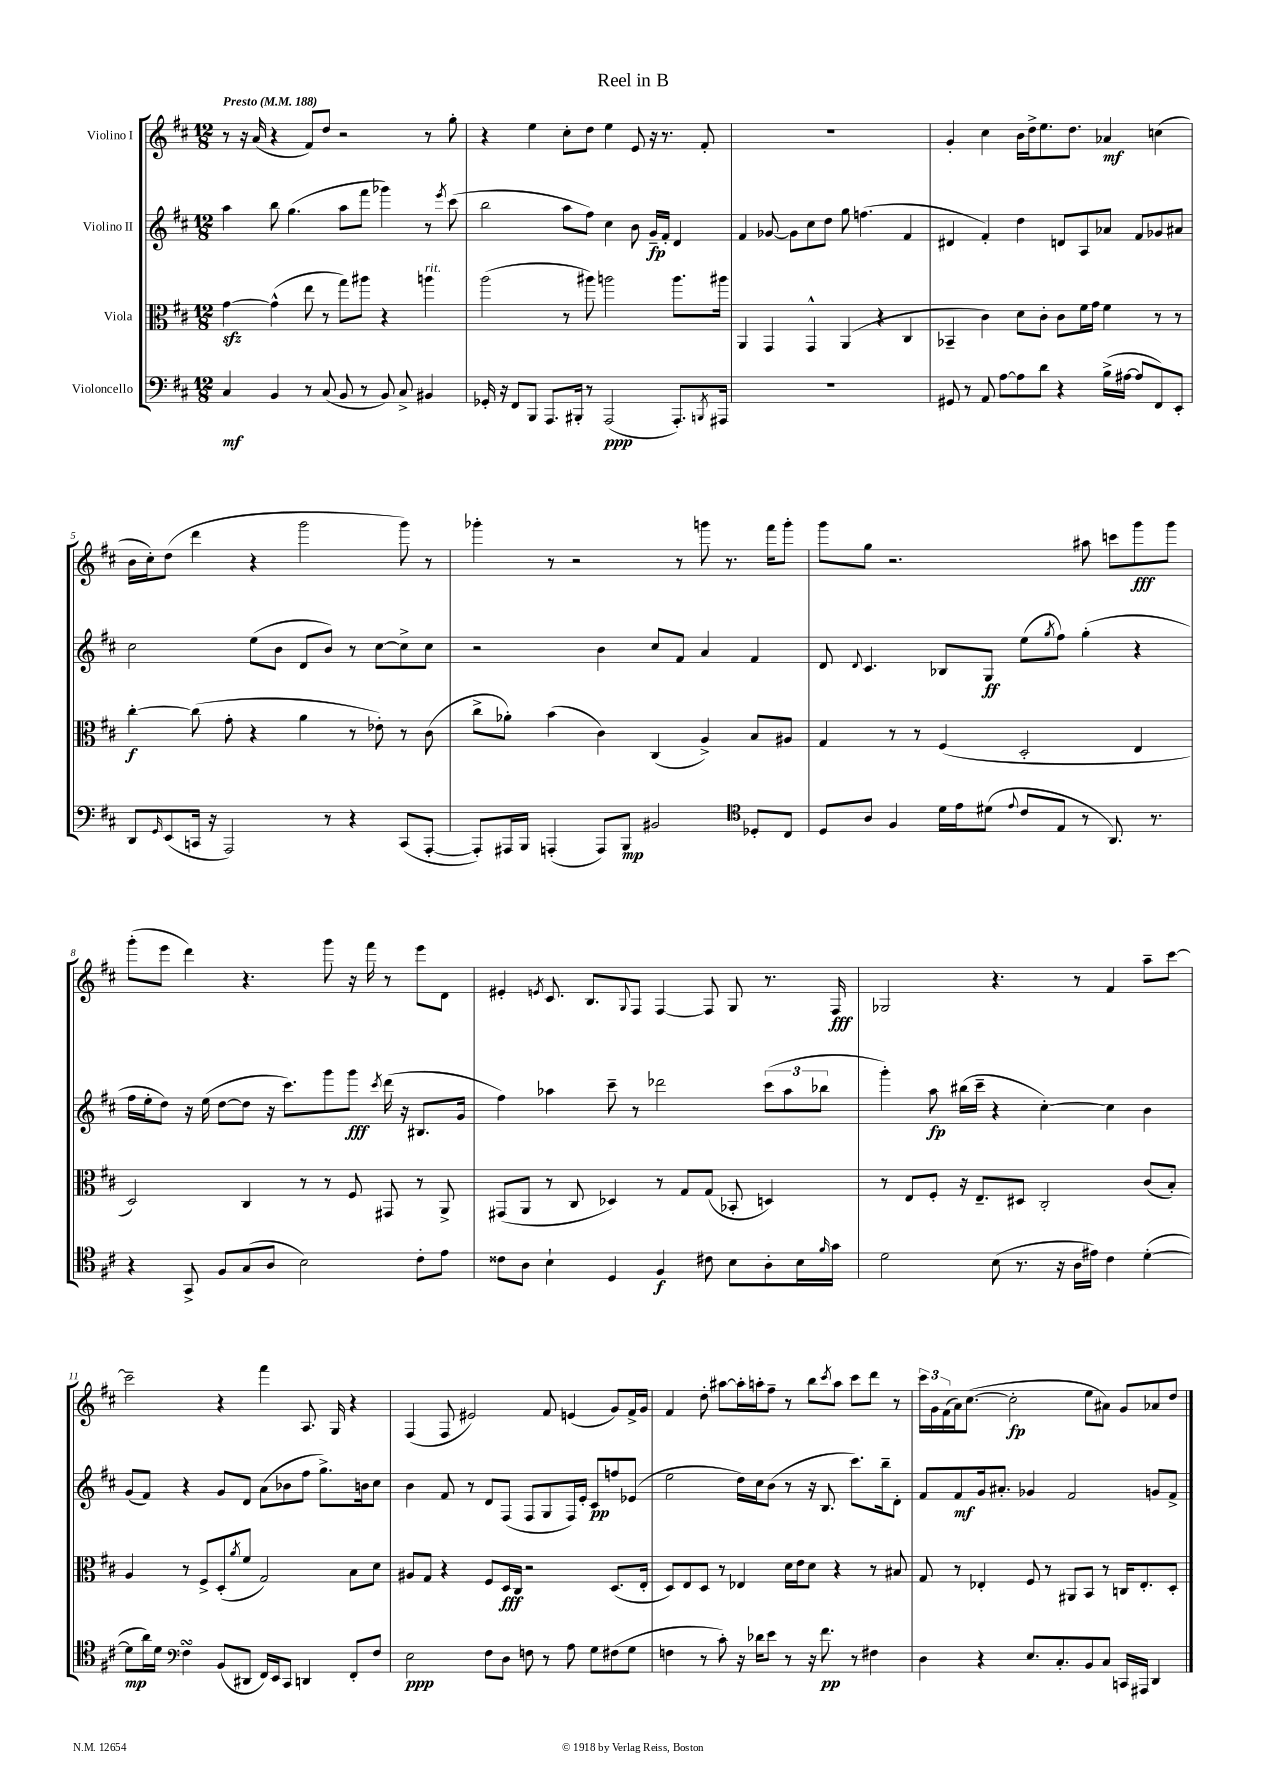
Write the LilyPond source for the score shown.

\header { title = "Reel in B" }
<<
\new StaffGroup <<
\new Staff = "s0" \with { instrumentName = "Violino I" } {
    \clef treble \key d \major \numericTimeSignature \time 12/8 \tempo "Presto" 4 = 188
    r8 r16 a'16( r4 fis'8) d''8 r2 r8 g''8-. |
    r4 e''4 cis''8-. d''8 e''4 e'8 r16 r8. fis'8-. |
    R1. |
    g'4-. cis''4 b'16 d''16-> e''8. d''8. aes'4\mf c''4( |
    b'16 cis''16-.) d''8( d'''4 r4 g'''2 g'''8) r8 |
    ges'''4-. r8 r2 r8 g'''8 r8. fis'''16 g'''8-. |
    g'''8 g''8 r2. ais''8 c'''8 g'''8\fff g'''8 |
    g'''8-.( e'''8 d'''4) r4. g'''8 r16 fis'''16 r8 e'''8 d'8 |
    eis'4-. \acciaccatura { e'8 } cis'8. b8. \appoggiatura { g8 } fis8 fis4~ fis8 g8 r8. fis16\fff |
    ges2 r4. r8 fis'4 a''8-- cis'''8~ |
    cis'''2-- r4 fis'''4 a8. g16 r4 |
    fis4( fis8 eis'2) fis'8 e'4( g'8) fis'16-> g'16 |
    fis'4 d''8-. ais''8~ ais''16-. a''16-. fis''8-- r8 b''8 \acciaccatura { cis'''8 } a''8 cis'''8 d'''8 r8 |
    \tuplet 3/2 { cis'''16 g'16 fis'16( } a'16) cis''8.~( cis''2-.\fp e''8 ais'8) g'8 aes'8 d''8 \bar "|." |
}
\new Staff = "s1" \with { instrumentName = "Violino II" } {
    \clef treble \key d \major \numericTimeSignature \time 12/8
    a''4 b''8 g''4.( a''8 fis'''8 ges'''4) r8 \acciaccatura { e'''8 } cis'''8( |
    b''2 a''8 fis''8) cis''4 b'8 g'16--\fp fis'16-. d'4 |
    fis'4 ges'8~ ges'8 cis''8 d''8 g''8 f''4.( fis'4 |
    dis'4 fis'4-.) d''4 d'8 a8 aes'8 fis'8 ges'8 ais'8 |
    cis''2 e''8( b'8 d'8 b'8) r8 cis''8~ cis''8-> cis''8 |
    r2 b'4 cis''8 fis'8 a'4 fis'4 |
    d'8 \appoggiatura { d'8 } cis'4. bes8 g8\ff e''8( \acciaccatura { g''8 } fis''8) g''4-.( r4 |
    fis''16 e''16-. d''8) r16 e''16( d''8~ d''8 r16 cis'''8.) g'''8 g'''8\fff \acciaccatura { cis'''8 } d'''16( r16 bis8. g'16 |
    fis''4) aes''4 cis'''8-- r8 des'''2 \tuplet 3/2 { cis'''8( aes''8 bes''8 } |
    g'''4-.) a''8\fp bis''16( cis'''16-- r4 cis''4~-.) cis''4 b'4 |
    g'8( fis'8) r4 g'8 d'8 a'8( bes'8 fis''8 g''8.->) b'16 cis''8 |
    b'4 fis'8 r8 d'8 fis8( fis8 g8 fis16) e'16-. cis'8\pp f''8 ees'8( |
    e''2 d''16) cis''16 b'8( r8 r16 b8. cis'''8.) b''16-- d'8-. |
    fis'8 fis'8\mf g'16 ais'8.-. ges'4 fis'2 g'8 fis'8-> \bar "|." |
}
\new Staff = "s2" \with { instrumentName = "Viola" } {
    \clef alto \key d \major \numericTimeSignature \time 12/8
    g'4~\sfz g'4-^( e''8 r8 g''8) ais''8 r4 a''4^\markup { \italic "rit." } |
    a''2( r8 ais''8) a''2 a''8. ais''16 |
    a,4 g,4 g,4-^ a,4( r4 cis4 |
    bes,4-- cis'4) d'8 cis'8-. cis'8 fis'16 g'16 fis'4 r8 r8 |
    cis''4~-.\f cis''8( g'8-. r4 a'4 r8 ees'8-.) r8 cis'8( |
    cis''8-> aes'8-.) b'4( cis'4) cis4( a4->) b8 ais8 |
    g4 r8 r8 fis4( d2-. e4 |
    d2) cis4 r8 r8 fis8 gis,8 r8 a,8-> |
    gis,8( a,8 r8 cis8 des4) r8 g8 g8( bes,8-. d4) |
    r8 e8 fis8-. r16 e8.-- dis8 cis2-. cis'8( b8-.) |
    a4 r8 fis8-> d8-.( \acciaccatura { a'8 } fis'8 g2) b8 d'8 |
    ais8 g8 r4 fis8 d16\fff cis16 r2 d8.( e16-. |
    d8) e8 d8 r8 ees4 d'16 e'16 d'8 r4 r8 bis8 |
    g8 r8 ees4-. fis8 r8 ais,8 b,8 r8 c16 ees8.-. d8-. \bar "|." |
}
\new Staff = "s3" \with { instrumentName = "Violoncello" } {
    \clef bass \key d \major \numericTimeSignature \time 12/8
    cis4\mf b,4 r8 cis8( b,8 r8 b,8) cis8-> bis,4 |
    ges,16-. r16 fis,8 b,,8 a,,8. bis,,16-. r8 a,,2\ppp( a,,8.-.) \acciaccatura { b,,8 } ais,,16 |
    R1. |
    gis,8 r8 a,8 a8~ a8 d'8 r4 b16->( ais16~ ais8 fis,8) e,8-. |
    d,8 \grace { g,16 } e,8( c,16 r16 a,,2) r8 r4 c,8( a,,8~-. |
    a,,8-.) ais,,16 b,,16 a,,4-.( a,,8) b,,8\mp bis,2 \clef tenor des8-. cis8 |
    d8 a8 fis4 d'16 e'16 dis'8( \appoggiatura { e'8 } cis'8 e8 r8 a,8.) r8. |
    r4 g,8-> fis8 g8( a8 b2) cis'8-. e'8 |
    cisis'8 a8 b4-! d4 fis4\f cis'8 b8 a8-. b16 \grace { fis'16 } g'16 |
    d'2 b8( r8. r16 a16 eis'16) cis'4 d'4~-.( |
    d'8\mp a'16) d'16 \clef bass fis4\turn b,8( dis,8 fis,16) e,16 cis,8 d,4 fis,8-. fis8 |
    e2\ppp fis8 d8 f8 r8 a8 g8 fis8( g8 |
    f4 r8 cis'8-.) r16 des'16 e'8 r8 r16 fis'8.\pp r8 fis4 |
    d4 r4 e8. cis8.-. b,8 cis8 c,16 ais,,16 d,4 \bar "|." |
}
>>
>>
